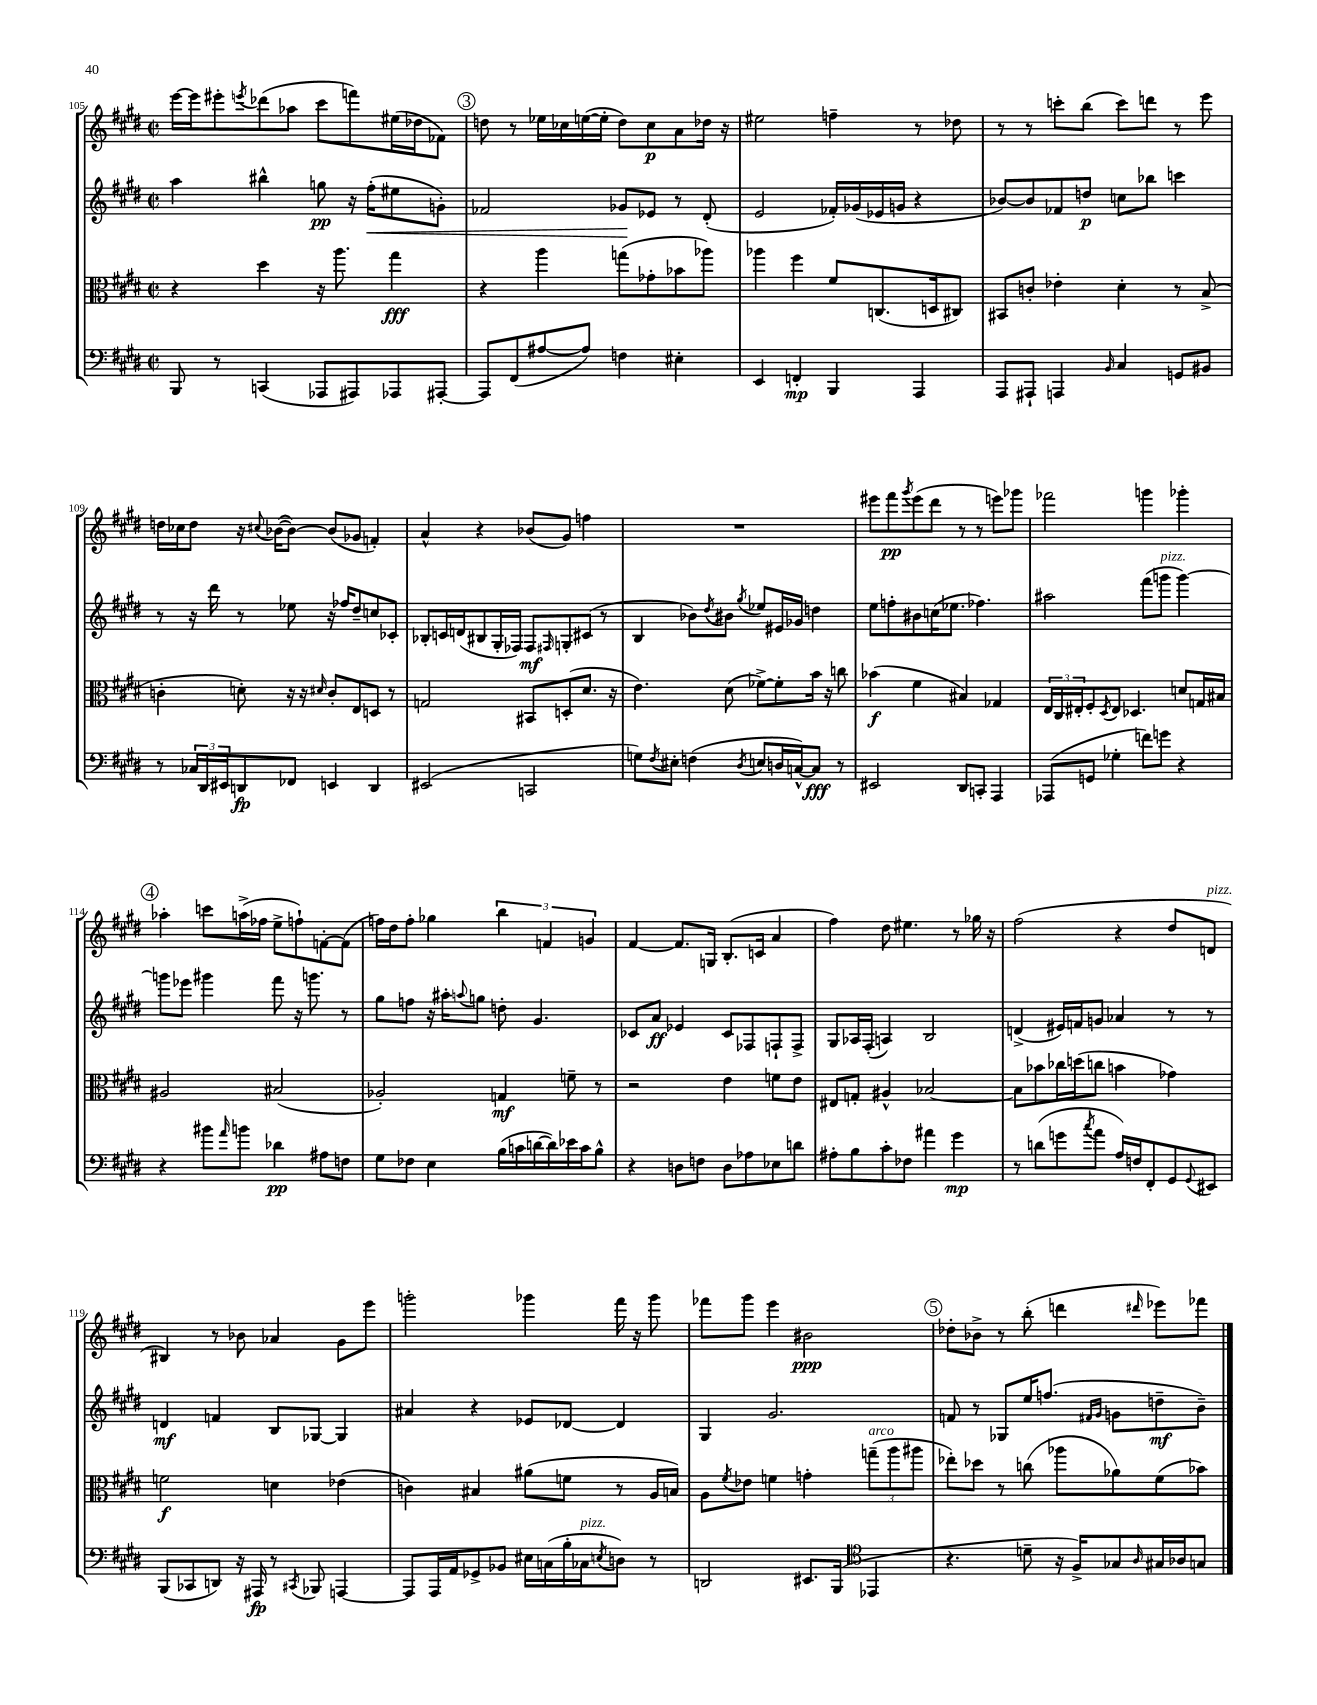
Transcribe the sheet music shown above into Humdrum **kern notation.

**kern	**kern	**kern	**kern
*staff4	*staff3	*staff2	*staff1
*clefF4	*clefC3	*clefG2	*clefG2
*k[f#c#g#d#]	*k[f#c#g#d#]	*k[f#c#g#d#]	*k[f#c#g#d#]
*M2/2	*M2/2	*M2/2	*M2/2
*met(c|)	*met(c|)	*met(c|)	*met(c|)
8BBB	4r	4aa	[16eee
.	.	.	16eee]
8r	.	.	8eee#'
.	.	.	8qeee
(4CC	4dd#	4bb#^^	(8ddd-
.	.	.	8aa-
8AAA-	16r	8gg	8ccc#
.	8.aa	.	.
8AAA#)	.	16r	8fff)
.	.	(16ff#'	.
8AAA-	4gg#	8ee#	(16ee#
.	.	.	16dd-
[8AAA#'	.	8g')	8f-)
=	=	=	=
8AAA#]	4r	2f-	8dd
(8FF#	.	.	8r
[8A#	4aa	.	16ee-
.	.	.	16cc-
8A#])	.	.	([16ee
.	.	.	16ee']
4F	(8gg	8g-	8dd)
.	8g-'	8e-	8cc-
4E#'	8b-	8r	8a
.	8aa-)	(8d#'	16dd-
.	.	.	16r
=	=	=	=
4EE	4aa-	2e	2ee#
4FF'	4ff#	.	.
4BBB	8f#	16f-')	4ff~
.	.	(16g-	.
.	(8.C	16e-	.
.	.	16g	.
4AAA	.	4r	8r
.	16D	.	.
.	8C#)	.	8dd-
=	=	=	=
8AAA	8BB#	[8b-)	8r
8AAA#`	8c'	8b-]	8r
4AAA	4e-'	8f-	8ccc'
.	.	8dd	(8bb
16qqBB	.	.	.
4C#	4d#'	8cc	8ccc)
.	.	8bb-	8ddd
8GG	8r	4ccc	8r
8BB#	(8B^	.	8eee
=	=	=	=
8r	4c'	8r	16dd
.	.	.	16cc-
24C-	.	16r	8dd
24DD#	.	.	.
.	.	16ddd#	.
24EE#	.	.	.
8DD	8d')	8r	16r
.	.	.	8qqcc#
.	.	.	([16b-
8FF-	16r	8ee-	8b-_)
.	16r	.	.
.	16qqd#	.	.
4EE	8c'	16r	(8b-]
.	.	16ff-	.
.	8E	8dd#~	8g-
4DD	8D	8cc	4f')
.	8r	8c-'	.
=	=	=	=
(2EE#	2G	8B-'	4a^^
.	.	16c	.
.	.	(16d	.
.	.	8B#	4r
.	.	16G#'	.
.	.	16F-)	.
2CC	8BB#	8F-	(8b-
.	.	16qqF#	.
.	(8D'	8G'	8g#)
.	8.d#	(8c#	4ff
.	.	8r	.
.	16r	.	.
=	=	=	=
8G)	4.e)	4B	1r
8qF#	.	.	.
8E#'	.	.	.
(4F	.	8b-)	.
.	.	8qdd#	.
.	(8d#	8b#	.
8qD#	.	8qgg#	.
8E	[8f-^)	8ee-	.
16D	8f-']	16e#	.
[16C^^)	.	16g-	.
8C]	16b	4dd	.
.	16r	.	.
8r	8cc	.	.
=	=	=	=
2EE#	(4b-	8ee	8eee#
.	.	8ff'	8fff#
.	.	.	8qggg#
.	4f#	8b#	(8eee#
.	.	(16cc	8ddd#
.	.	8.ee-	.
8DD#	4B#)	.	8r
8CC'	.	4.ff-)	8r
4AAA	4G-	.	8eee)
.	.	.	8ggg-
=	=	=	=
(8AAA-	24E	2aa#	2fff-
.	24C#	.	.
.	24E#'	.	.
8GG	8F#'	.	.
.	8qD#	.	.
4G-'	8E#	.	.
.	4.D-	.	.
8f)	.	(8fff#	4ggg
8g	.	8ggg	.
4r	8d	[4ggg)	4ggg-'
.	16G	.	.
.	16B#	.	.
=	=	=	=
4r	2A#	8ggg]	4aa-'
.	.	8eee-	.
8b#	.	4ggg#	8ccc
16qqa	.	.	.
8b	.	.	(16aa^
.	.	.	16ff-
4d-	(2B#	8fff#	8ee^
.	.	16r	8ff`)
.	.	8.ggg	.
8A#	.	.	[8f'
8F	.	8r	(8f]
=	=	=	=
8G#	2A-')	8gg#	16ff)
.	.	.	16dd#
8F-	.	8ff	8ff'
4E	.	16r	4gg-
.	.	16aa#'	.
.	.	8qqaa	.
.	.	8gg	.
(16B	4G	8dd'	6bb
16c	.	.	.
[16d	.	4.g#	.
.	.	.	6f
16d])	.	.	.
16e-	8f~	.	.
16c	.	.	.
.	.	.	6g
8B^^	8r	.	.
=	=	=	=
4r	2r	8c-	[4f#
.	.	8a	.
8D	.	4e-	8.f#]
8F	.	.	.
.	.	.	16G
8D	4e	8c-	(8.B'
8A-	.	8F-	.
.	.	.	16c
8E-	8f	8F`	4a
8d	8e	8F^	.
=	=	=	=
8A#'	8E#	8G#	4ff#)
8B	8G'	16A-	.
.	.	(16F#'	.
8c#'	4A#^^	4A)	8dd#
8F-	.	.	4.ee#
4a#	[2B-	2B	.
4g#	.	.	8r
.	.	.	16gg-
.	.	.	16r
=	=	=	=
8r	8B-]	(4d^	(2ff#
(8d	8b-	.	.
8g	16cc-	16e#)	.
.	(16dd	16f	.
8qcc#	.	.	.
8a	8cc	8g	.
16A)	4b	4a-	4r
16F	.	.	.
8FF#'	.	.	.
8GG#	4g-)	8r	8dd#
8qqGG#	.	.	.
8EE#	.	8r	8d
=	=	=	=
(8BBB	2f	4d	4B#)
8CC-	.	.	.
8DD)	.	4f	8r
16r	.	.	8b-
16AAA#	.	.	.
8r	4d	8B	4a-
8qCC#	.	.	.
8BBB-	.	[8G-	.
[4AAA	(4e-	4G-]	8g#
.	.	.	8eee
=	=	=	=
8AAA]	4c)	4a#	2ggg'
16AAA	.	.	.
16AA	.	.	.
8GG-^	4B#	4r	.
8BB-	.	.	.
16E#	(8a#	8e-	4ggg-
(16C	.	.	.
16B'	8f	[8d-	.
16C-	.	.	.
8qE	.	.	.
8D)	8r	4d-]	16fff#
.	.	.	16r
8r	16A	.	8ggg-
.	16B)	.	.
=	=	=	=
2DD	8A	4G#	8fff-
.	8qf#	.	.
.	8e-	.	8ggg#
.	4f	2.g#	4eee
8.EE#	4g'	.	2b#
(16BBB	.	.	.
*clefC4	*	*	*
4EE-	(12gg~	.	.
.	12aa	.	.
.	12aa#	.	.
=	=	=	=
4.r	8ee-')	8f	8dd-'
.	8dd-	8r	8b-^
.	8r	8G-	8r
8d~	(8cc	16ee	(8bb'
.	.	(8.ff	.
16r	8aa-	.	4ddd
16F#^)	.	.	.
.	.	16qqf#	.
.	.	16qqg#	.
8G-	8a-)	8g	.
16qqA	.	.	16qqddd#
16G#	(8f#	8dd~	8eee-)
16A-	.	.	.
8G	8b-)	8b~)	8fff-
==	==	==	==
*-	*-	*-	*-
